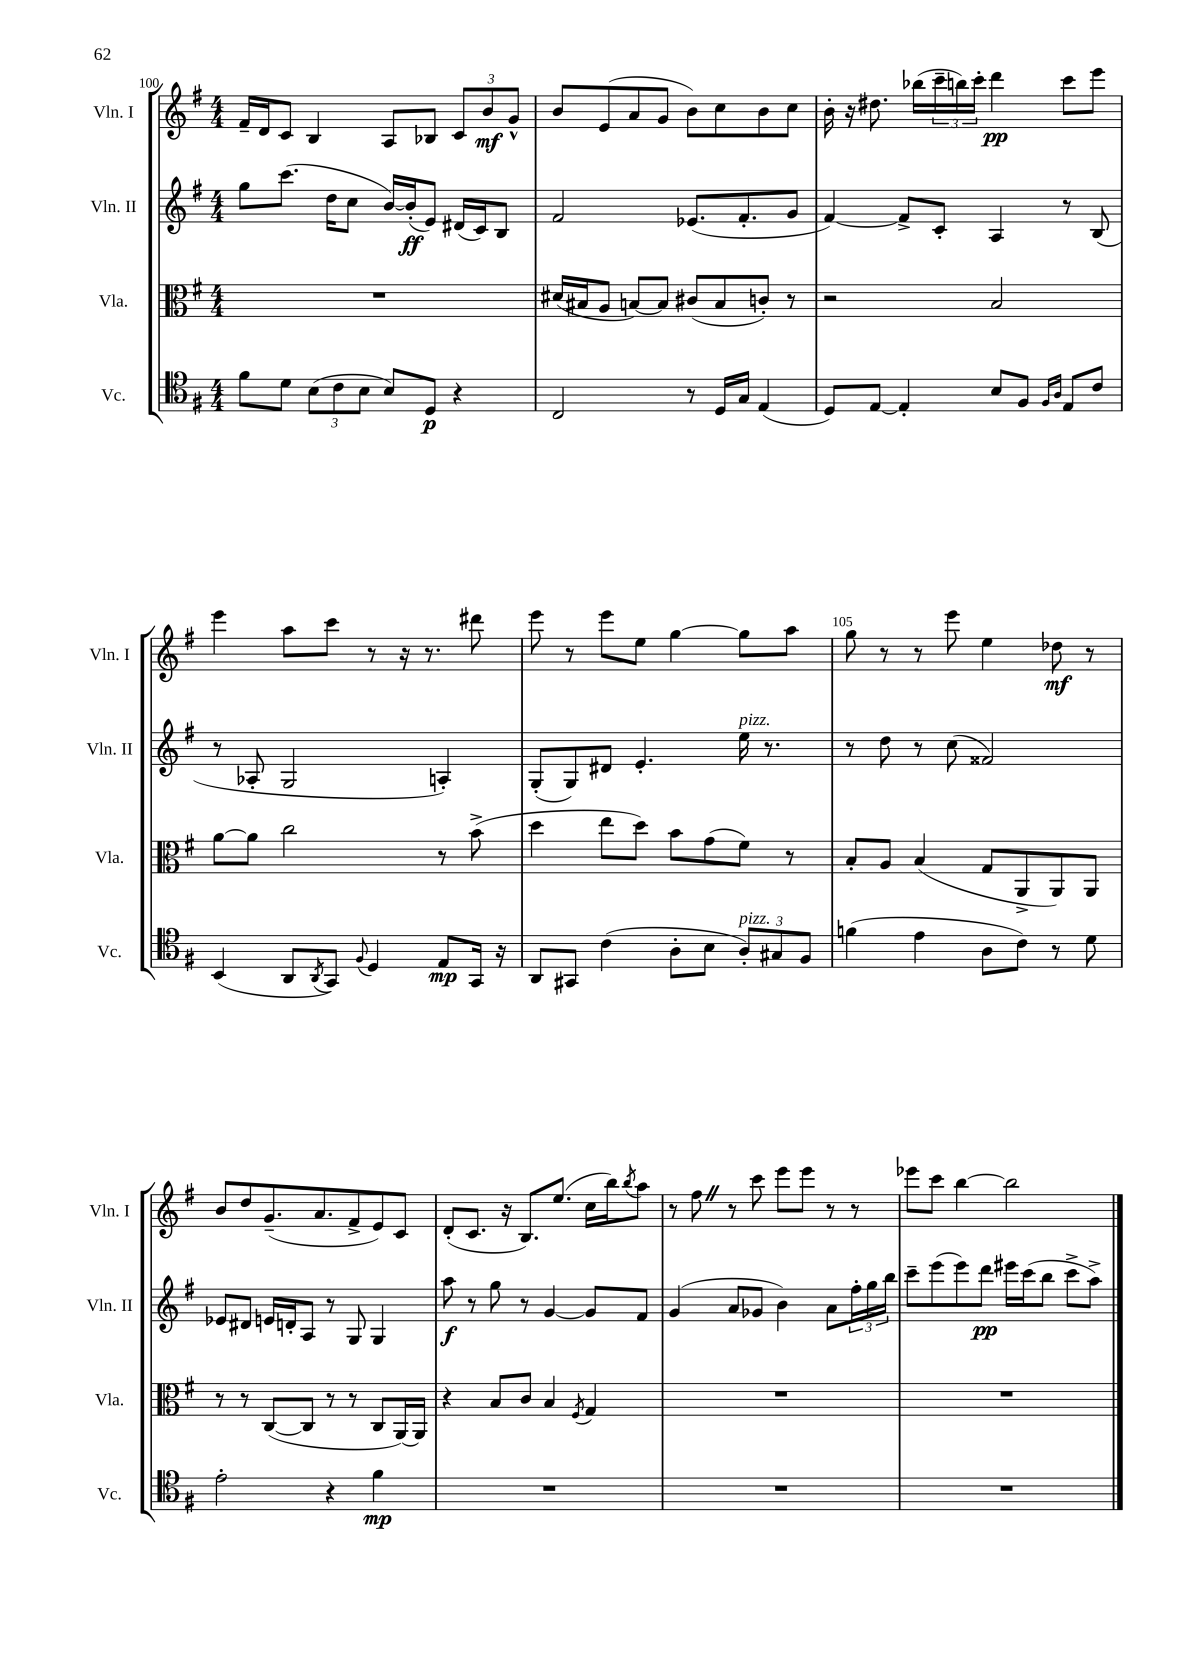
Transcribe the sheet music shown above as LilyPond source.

<<
\new StaffGroup <<
\new Staff = "s0" \with { instrumentName = "Vln. I" shortInstrumentName = "Vln. I" } {
    \clef treble \key g \major \numericTimeSignature \time 4/4
    fis'16-- d'16 c'8 b4 a8 bes8 \tuplet 3/2 { c'8 b'8\mf g'8-^ } |
    b'8 e'8( a'8 g'8 b'8) c''8 b'8 c''8 |
    b'16-. r16 dis''8. bes''16( \tuplet 3/2 { c'''16-- b''16) c'''16-. } d'''4\pp c'''8 e'''8 |
    e'''4 a''8 c'''8 r8 r16 r8. dis'''8 |
    e'''8 r8 e'''8 e''8 g''4~ g''8 a''8 |
    g''8 r8 r8 e'''8 e''4 des''8\mf r8 |
    b'8 d''8 g'8.--( a'8. fis'8-> e'8) c'8 |
    d'8-.( c'8. r16 b8.) e''8.( c''16 b''16) \acciaccatura { b''8 } a''8 |
    r8 fis''8 \once \override BreathingSign.text = \markup { \musicglyph "scripts.caesura.straight" } \breathe r8 c'''8 e'''8 e'''8 r8 r8 |
    ees'''8 c'''8 b''4~ b''2 \bar "|." |
}
\new Staff = "s1" \with { instrumentName = "Vln. II" shortInstrumentName = "Vln. II" } {
    \clef treble \key g \major \numericTimeSignature \time 4/4
    g''8 c'''8.( d''16 c''8 b'16~) b'16-.\ff( e'8) dis'16( c'16) b8 |
    fis'2 ees'8.( fis'8.-. g'8 |
    fis'4~) fis'8-> c'8-. a4 r8 b8( |
    r8 aes8-. g2 a4-.) |
    g8-.( g8) dis'8 e'4.-. e''16^\markup { \italic "pizz." } r8. |
    r8 d''8 r8 c''8( fisis'2) |
    ees'8 dis'8 e'16 d'16-. a8 r8 g8 g4 |
    a''8\f r8 g''8 r8 g'4~ g'8 fis'8 |
    g'4( a'8 ges'8 b'4) a'8 \tuplet 3/2 { fis''16-. g''16 b''16 } |
    c'''8-- e'''8( e'''8) d'''8\pp eis'''16 c'''16( b''8 c'''8-> a''8->) \bar "|." |
}
\new Staff = "s2" \with { instrumentName = "Vla." shortInstrumentName = "Vla." } {
    \clef alto \key g \major \numericTimeSignature \time 4/4
    R1 |
    dis'16( bis16 a8 b8~) b8 cis'8( b8 c'8-.) r8 |
    r2 b2 |
    a'8~ a'8 c''2 r8 b'8->( |
    d''4 e''8 d''8) b'8 g'8( fis'8) r8 |
    b8-. a8 b4( g8 a,8-> a,8) a,8 |
    r8 r8 c8~( c8 r8 r8 c8 a,16~) a,16 |
    r4 b8 c'8 b4 \acciaccatura { fis8 } g4 |
    R1 |
    R1 \bar "|." |
}
\new Staff = "s3" \with { instrumentName = "Vc." shortInstrumentName = "Vc." } {
    \clef tenor \key g \major \numericTimeSignature \time 4/4
    fis'8 d'8 \tuplet 3/2 { b8( c'8 b8 } b8) d8\p r4 |
    c2 r8 d16 g16 e4( |
    d8) e8~ e4-. b8 fis8 \grace { fis16 a16 } e8 c'8 |
    b,4( a,8 \acciaccatura { a,8 } g,8) \appoggiatura { fis8 } d4 e8\mp g,16 r16 |
    a,8 gis,8 c'4( a8-. b8 \tuplet 3/2 { a8-.^\markup { \italic "pizz." }) gis8 fis8 } |
    f'4( e'4 a8 c'8) r8 d'8 |
    e'2-. r4 fis'4\mp |
    R1 |
    R1 |
    R1 \bar "|." |
}
>>
>>
\layout { \context { \Score currentBarNumber = #100 \override BarNumber.break-visibility = ##(#f #t #t) barNumberVisibility = #(every-nth-bar-number-visible 5) } }
